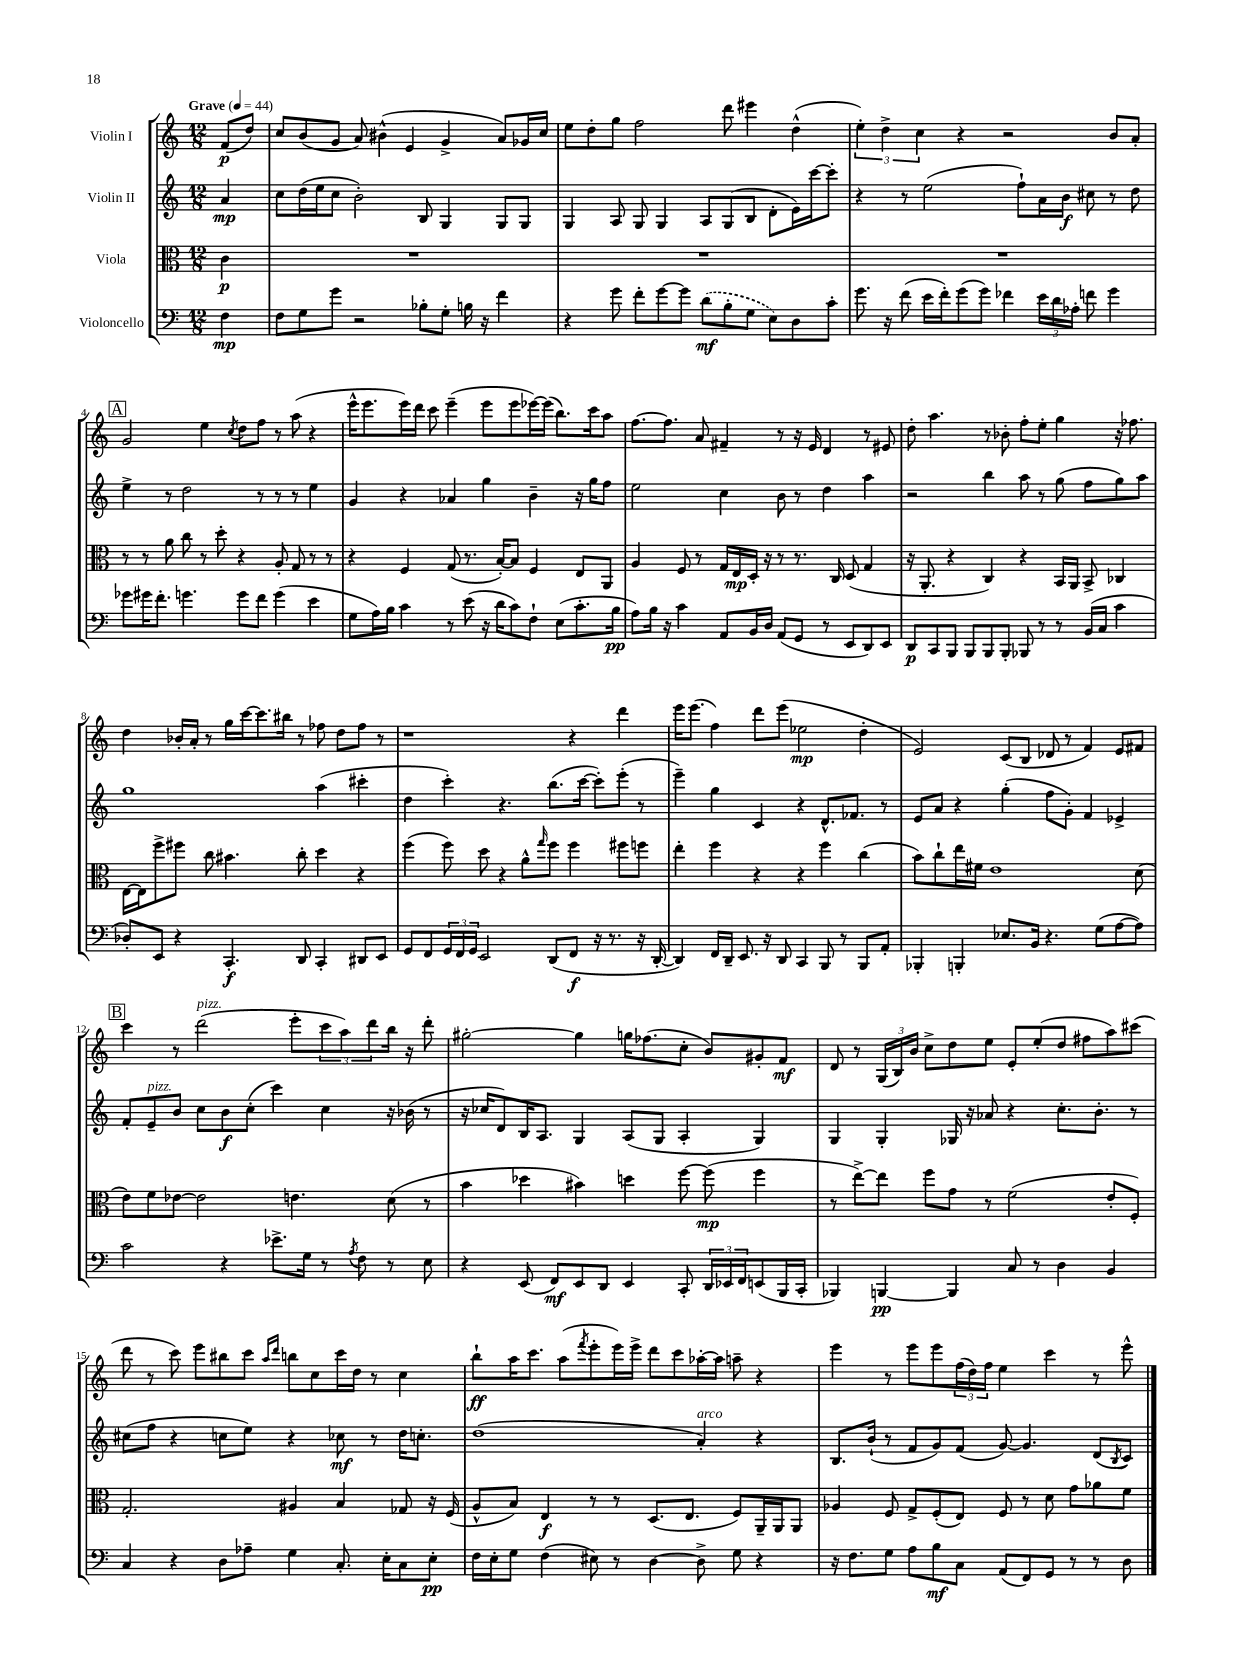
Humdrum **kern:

**kern	**kern	**kern	**kern
*staff4	*staff3	*staff2	*staff1
*clefF4	*clefC3	*clefG2	*clefG2
*k[]	*k[]	*k[]	*k[]
*M12/8	*M12/8	*M12/8	*M12/8
*MM44	*MM44	*MM44	*MM44
4F	4c	4a	(8f
.	.	.	8dd)
=	=	=	=
8F	1.r	8cc	8cc
8G	.	(16dd	(8b
.	.	16ee	.
8g	.	8cc	8g
2r	.	2b')	8a)
.	.	.	(4b#^^
.	.	.	4e
8B-'	.	8B	.
8G'	.	4G	4g^
16B	.	.	.
16r	.	.	.
4f	.	8G	8a)
.	.	8G	16g-
.	.	.	16cc
=	=	=	=
4r	1.r	4G	8ee
.	.	.	8dd'
8g	.	8A	8gg
8f'	.	8G	2ff
[8g	.	4G	.
8g]	.	.	.
(8d	.	8A	.
8B'	.	(8G	8ddd
8G	.	8B	4eee#
8E)	.	8d'	.
8D	.	16e)	(4dd^^
.	.	[16ccc	.
8c'	.	8ccc']	.
=	=	=	=
8.g	1.r	4r	6ee')
.	.	.	6dd^
16r	.	.	.
(8f	.	8r	.
.	.	.	6cc
16e	.	(2ee	.
16f')	.	.	.
(8g	.	.	4r
8g)	.	.	.
4f-	.	.	2r
.	.	8ff`)	.
24e	.	16a	.
24d	.	.	.
.	.	16b	.
24A-'	.	.	.
8f	.	8cc#	.
4g	.	8r	8b
.	.	8dd	8a'
=	=	=	=
8g-	8r	4ee^	2g
16g#	8r	.	.
8.f'	.	.	.
.	8a	8r	.
4.g	8cc	2dd	.
.	8r	.	4ee
.	8dd'	.	.
.	.	.	8qcc
8g	4r	.	8dd
8f	.	8r	8ff
(4g	8A'	8r	8r
.	8G	8r	(8aa
4e	8r	4ee	4r
.	8r	.	.
=	=	=	=
8G	4r	4g	16eee^^
.	.	.	8.eee
16A)	.	.	.
16B	.	.	.
4c	4F	4r	16eee)
.	.	.	16ddd
.	.	.	8ccc
8r	(8G	4a-	(4eee~
(8e	8.r	.	.
16r	.	4gg	8eee
16d	[16B')	.	.
8c)	8B]	.	8eee
8F`	4F	4b~	[16eee-)
.	.	.	(16eee-]
(8E	.	.	8.bb)
8.c'	8E	16r	.
.	.	16gg	16ccc
.	8AA	8ff	8aa
16B	.	.	.
=	=	=	=
8A)	4A	2ee	[8.ff
16B	.	.	.
16r	.	.	8.ff]
4c	8F	.	.
.	8r	.	8a
8AA	16G	4cc	4f#~
.	16E	.	.
16BB	16D'	.	.
16D	16r	.	.
(8AA	8r	8b	8r
8GG	8.r	8r	16r
.	.	.	16e
8r	.	4dd	4d
.	16C	.	.
8EE	(8D	.	.
8DD)	4G	4aa	8r
8EE	.	.	8e#
=	=	=	=
8DD	16r	2r	8dd'
.	8.AA'	.	.
8CC	.	.	4.aa
8BBB	4r	.	.
8BBB	.	.	.
8BBB	4C)	4bb	8r
8BBB'	.	.	8b-'
8BBB-	4r	8aa	8ff'
8r	.	8r	8ee'
8r	16BB	(8gg	4gg
.	16AA	.	.
(16BB	8BB^	8ff	.
16C	.	.	.
4c	4C-	8gg)	16r
.	.	.	8.ff-
.	.	8aa	.
=	=	=	=
8D-')	[16E	1gg	4dd
.	16E]	.	.
8EE	8ff^	.	.
4r	8ff#	.	16b-'
.	.	.	16a'
.	8cc	.	8r
4.CC'	4.b#	.	16gg
.	.	.	[16ccc
.	.	.	8.ccc]
.	.	.	16bb#
8DD	8cc'	.	8r
4CC'	4dd	(4aa	8ff-
.	.	.	8dd
8DD#	4r	4ccc#'	8ff-
8EE	.	.	8r
=	=	=	=
8GG	(4ff	4dd	1r
8FF	.	.	.
24GG	8ff)	4ccc')	.
24FF	.	.	.
24GG	.	.	.
2EE	8dd	.	.
.	4r	4.r	.
.	8a^^	.	.
.	16qqgg	.	.
(8DD	8ff	(8.bb	.
8FF	4ff	.	4r
.	.	[16ccc	.
16r	.	8ccc'])	.
8.r	.	.	.
.	8ff#	(8eee'	4ddd
16r	8ff	8r	.
[16DD'	.	.	.
=	=	=	=
4DD])	4ee'	4eee~)	16eee
.	.	.	(8.eee
16FF	4ff	4gg	4ff)
16DD~	.	.	.
8.EE	.	.	.
.	4r	4c	8ddd
16r	.	.	.
8DD	.	.	(8eee
4CC	4r	4r	2ee-
8BBB	4ff	8.d^^	.
8r	.	.	.
.	.	8.f-	.
8BBB	(4cc	.	4dd'
8AA'	.	8r	.
=	=	=	=
4BBB-'	8b)	8e	2e)
.	8cc`	8a	.
4BBB'	16ee	4r	.
.	16f#	.	.
.	1e	.	.
8.E-	.	(4gg'	(8c
.	.	.	8B
16BB	.	.	.
4.r	.	8ff	8d-
.	.	8g')	8r
.	.	4f	4f)
(8G	.	.	.
[8A	.	4e-^	8e
8A])	(8d	.	8f#
=	=	=	=
2c	8e)	8f'	4ccc
.	8f	8e~	.
.	[8e-	8b	8r
.	2e-]	8cc	(2ddd
4r	.	8b	.
.	.	(8cc'	.
8.e-^	.	4ccc)	.
.	4.e	.	8eee'
16G	.	.	.
8r	.	4cc	12ccc
.	.	.	12aa)
8qA	.	.	.
8F	.	.	.
.	.	.	12ddd
8r	(8d	16r	16bb
.	.	(16b-	16r
8E	8r	8r	8ddd'
=	=	=	=
4r	4b	16r	[2gg#'
.	.	16cc-	.
.	.	8d)	.
(8EE	4dd-	16B	.
.	.	8.A	.
8FF)	.	.	.
8EE	4b#)	4G	4gg#]
8DD	.	.	.
4EE	4dd	(8A	16gg
.	.	.	(8.ff-
.	.	8G	.
8CC'	[8ff	4A'	8cc'
24DD	(8ff]	.	8b)
24EE-	.	.	.
24FF	.	.	.
(8EE	4ff	4G)	8g#'
16BBB	.	.	8f
16CC'	.	.	.
=	=	=	=
4BBB-)	8r	4G	8d
.	[8ee^)	.	8r
[4BBB	8ee]	4G'	(24G
.	.	.	24B)
.	.	.	24b
.	8ff	.	8cc^
4BBB]	8g	16G-	8dd
.	.	16r	.
.	8r	8a-	8ee
8C	(2f	4r	8e'
8r	.	.	(8ee'
4D	.	8.cc'	8dd
.	.	.	8ff#
.	.	8.b'	.
4BB	8e'	.	8aa)
.	8F')	8r	(8ccc#
=	=	=	=
4C	2.G'	(8cc#	8ddd
.	.	8ff	8r
4r	.	4r	8ccc)
.	.	.	8eee
8D	.	8cc	8bb#
8A-~	.	8ee)	8ccc
.	.	.	16qqaa
.	.	.	16qqddd
4G	4A#	4r	8bb
.	.	.	8cc
8.C'	4B	8cc-	16ccc
.	.	.	16dd
.	.	8r	8r
16E'	.	.	.
8C	8G-	16dd	4cc
.	.	8.cc'	.
8E'	16r	.	.
.	(16F	.	.
=	=	=	=
16F	8A^^	(1dd	8bb`
16E'	.	.	.
8G	8B)	.	16aa
.	.	.	8.ccc
(4F	4E	.	.
.	.	.	(8aa
.	.	.	8qfff
8E#)	8r	.	8eee'
8r	8r	.	16eee)
.	.	.	16eee^
[4D	(8.D	.	8ddd
.	.	.	8ccc
.	8.E	.	.
8D^]	.	4a')	[16aa-'
.	.	.	16aa-]
8G	8F)	.	8aa~
4r	16AA~	4r	4r
.	16AA	.	.
.	8AA	.	.
=	=	=	=
16r	4A-	8.B	4eee
8.F	.	.	.
.	.	(16b`	.
8G	8F	8r	8r
8A	8G^	8f	8eee
8B	(8F'	8g)	8eee
8C	8E)	(8f	(24ff
.	.	.	24dd)
.	.	.	24ff
(8AA	8F	[8g)	4ee
8FF)	8r	4.g]	.
8GG	8d	.	4ccc
8r	8g	.	.
8r	8a-	(8d	8r
.	.	8qB	.
8D	8f	8c)	8eee^^
==	==	==	==
*-	*-	*-	*-
